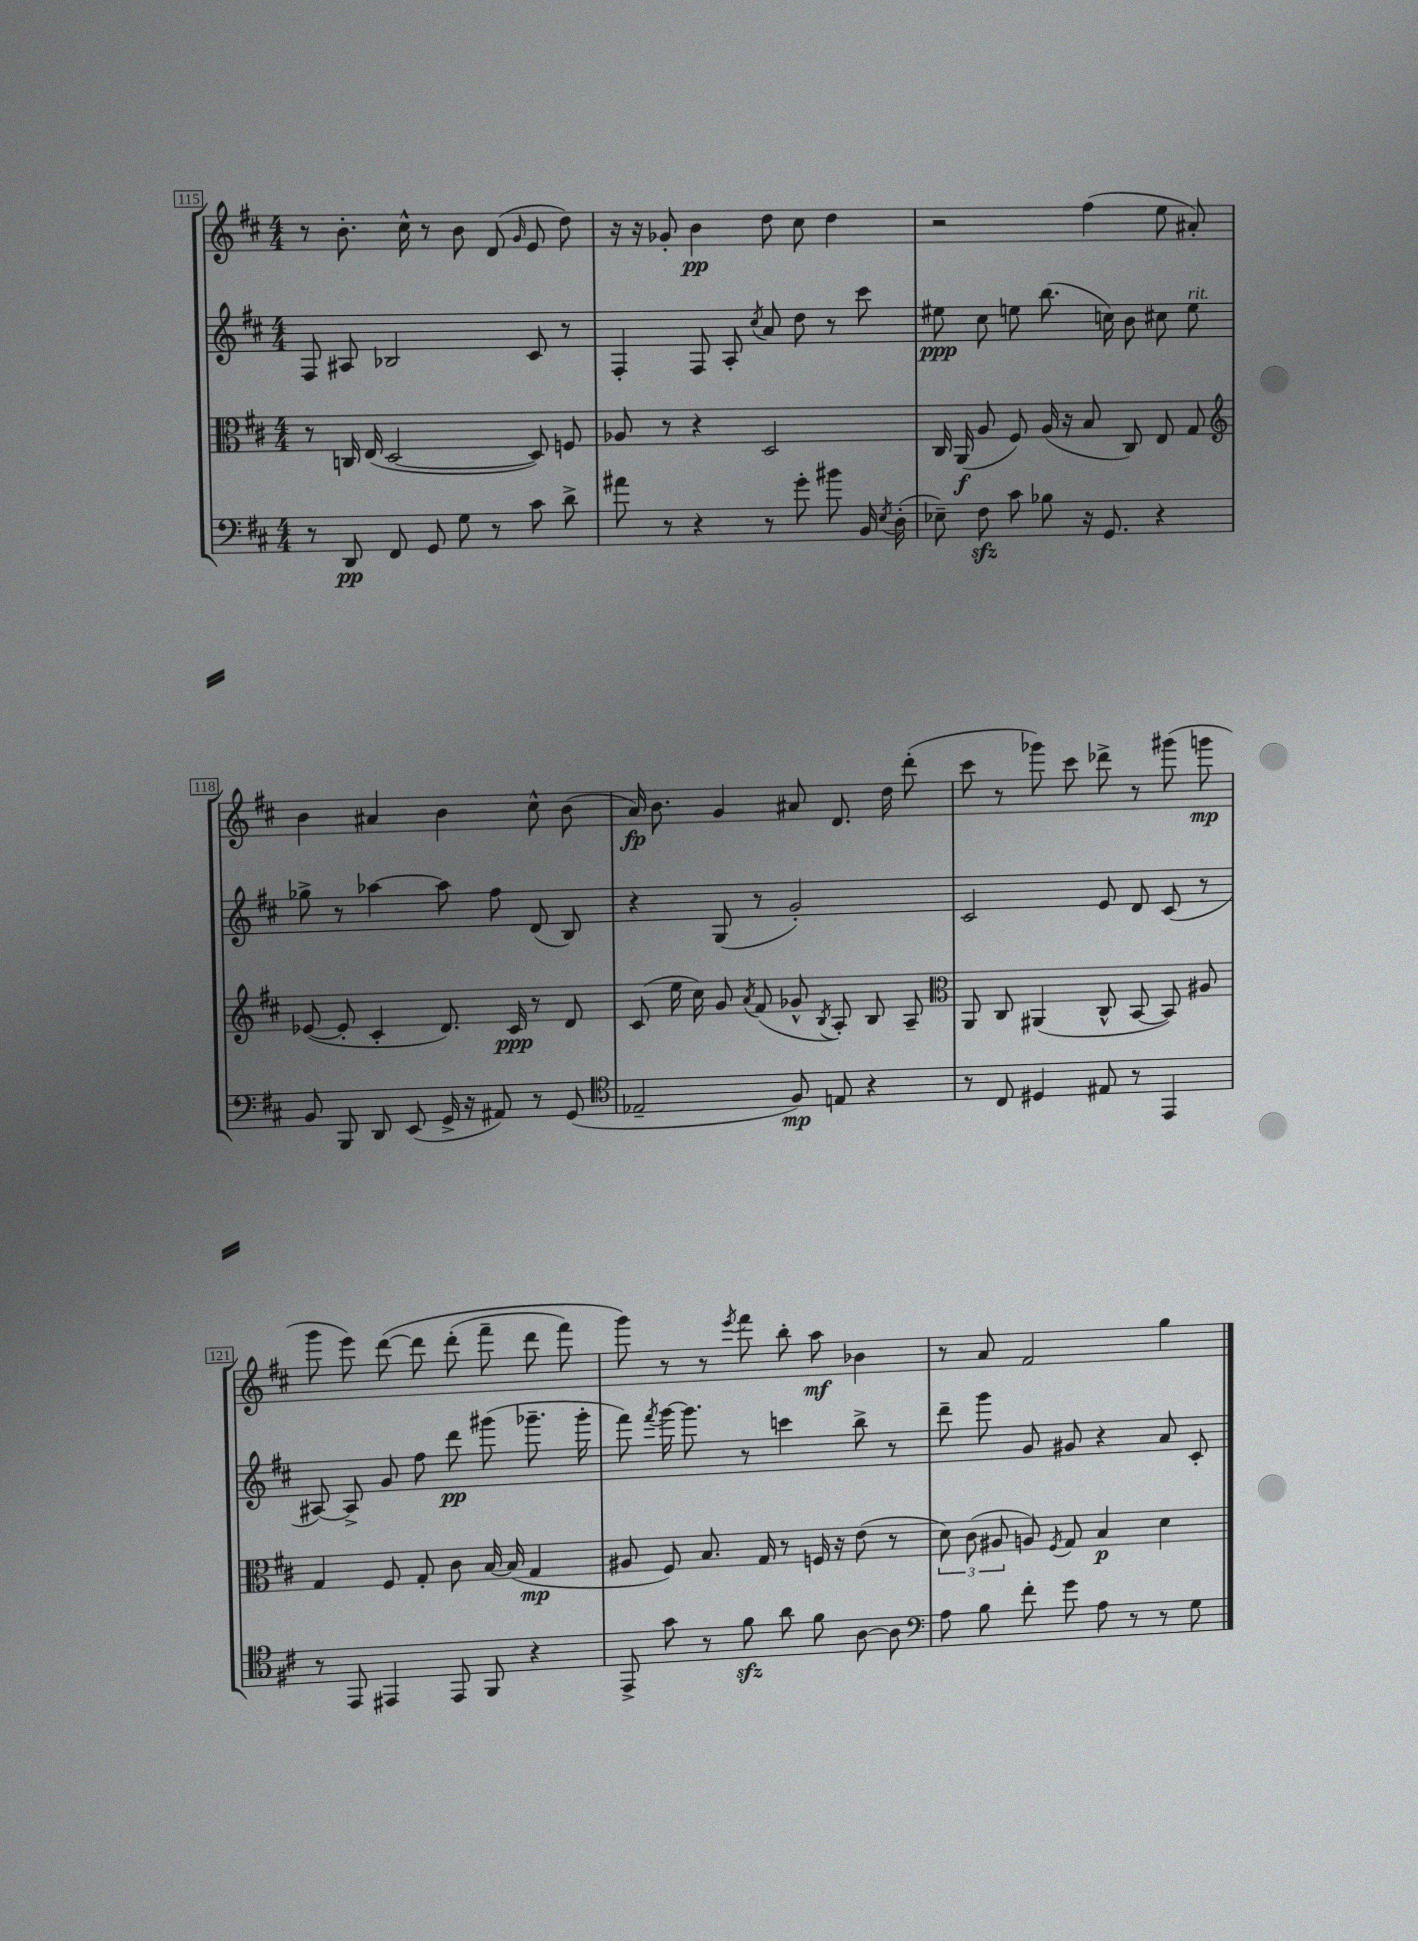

**kern	**kern	**kern	**kern
*staff4	*staff3	*staff2	*staff1
*clefF4	*clefC3	*clefG2	*clefG2
*k[f#c#]	*k[f#c#]	*k[f#c#]	*k[f#c#]
*M4/4	*M4/4	*M4/4	*M4/4
8r	8r	8F#/	8r
8DD/	16C/	8A#/	8.b'\
.	(16E/	.	.
8FF#/	[2D/	2B-/	.
.	.	.	16cc#^^\
8GG/	.	.	8r
8G\	.	.	8b\
8r	.	.	(8d/
.	.	.	16qqg/
8c#\	8D/])	8c#/	8e/
8d^\	8F/	8r	8dd\)
=	=	=	=
8a#\	8A-/	4F#'/	16r
.	.	.	16r
8r	8r	.	8g-'/
4r	4r	8F#/	4b\
.	.	8A'/	.
.	.	8qcc#/	.
8r	2D/	8a/	8dd\
8g'\	.	8dd\	8cc#\
8b#\	.	8r	4dd\
16BB/	.	8ccc#\	.
8qE/	.	.	.
(16D'\	.	.	.
=	=	=	=
8E-~\)	16C#/	8ee#\	2r
.	(16AA/	.	.
8F#\	8A/	8cc#\	.
8c#\	8F#/)	8ee\	.
8B-\	(16A/	(8.bb\	.
.	16r	.	.
16r	8B/	.	(4ff#\
8.GG/	.	16cc\)	.
.	8C#/)	8b\	.
4r	8E/	8cc#\	8ee\
.	8G/	8ee\	8a#'/)
=	=	=	=
*	*clefG2	*	*
8BB/	([8e-/	8gg-^\	4b\
8BBB/	8e-'/]	8r	.
8DD/	4c#'/	[4aa-\	4a#/
(8EE/	.	.	.
16GG^/	8.d/)	8aa-\]	4b\
16r	.	.	.
8AA#/)	.	8ff#\	.
.	16c#/	.	.
8r	8r	(8d/	8cc#^^\
(8GG/	8d/	8B/)	(8b\
=	=	=	=
*clefC4	*	*	*
2E-~/	(8c#/	4r	16a/)
.	.	.	8.b\
.	16ee\	.	.
.	16cc#\)	.	.
.	8g/	(8G/	4g/
.	8qa/	.	.
.	(8f#/	8r	.
8F#/)	8g-^^/	2g'/)	8a#/
.	8qB/	.	.
8E/	8A'/)	.	8.d/
4r	8B/	.	.
.	.	.	16dd\
.	8A~/	.	(8ddd'\
=	=	=	=
*	*clefC3	*	*
8r	8AA/	2c#/	8ccc#\
8C#/	8C#/	.	8r
4D#/	(4AA#/	.	8ggg-\)
.	.	.	8ccc#\
8E#/	8C#^^/	8e/	8ddd-^\
8r	[8BB/	8d/	8r
4EE/	8BB/])	(8c#/	(8ggg#\
.	8A#/	8r	8ggg\
=	=	=	=
8r	4G/	[8A#/)	8ggg\
8EE/	.	8A#^/]	8eee\)
4EE#/	8F#/	8g/	&([8ddd\
.	8G'/	8ff#\	8ddd\]
8EE#/	8c#\	8ddd\	(8ddd'\
8FF#/	[16B/	(8ggg#\	8fff#~\
.	(16B/]	.	.
4r	4G/	8.ggg-~\	8ddd\
.	.	.	8fff#\)
.	.	16ggg-'\	.
=	=	=	=
8EE^/	8A#/	8fff#\)	8ggg\&)
.	.	8qfff#/	.
8g\	8F#/)	[16ggg\	8r
.	.	8.ggg\]	.
8r	8.B/	.	8r
.	.	.	8qeee/
8f#\	.	8r	8fff#\
.	16G/	.	.
8a\	8r	4ccc\	8bb'\
8f#\	16F/	.	8aa\
.	16r	.	.
[8A\	(8e\	8bb^\	4b-\
8A\]	8r	8r	.
=	=	=	=
*clefF4	*	*	*
8A\	12d\)	8ddd~\	8r
.	(12c#\	.	.
8B\	.	8ggg\	8a/
.	12A#/	.	.
8f#'\	8A/)	8g/	2f#/
.	8qF#/	.	.
8g\	8G/	8g#/	.
8A\	4B/	4r	.
8r	.	.	.
8r	4d\	8a/	4gg\
8G\	.	8c#'/	.
==	==	==	==
*-	*-	*-	*-
